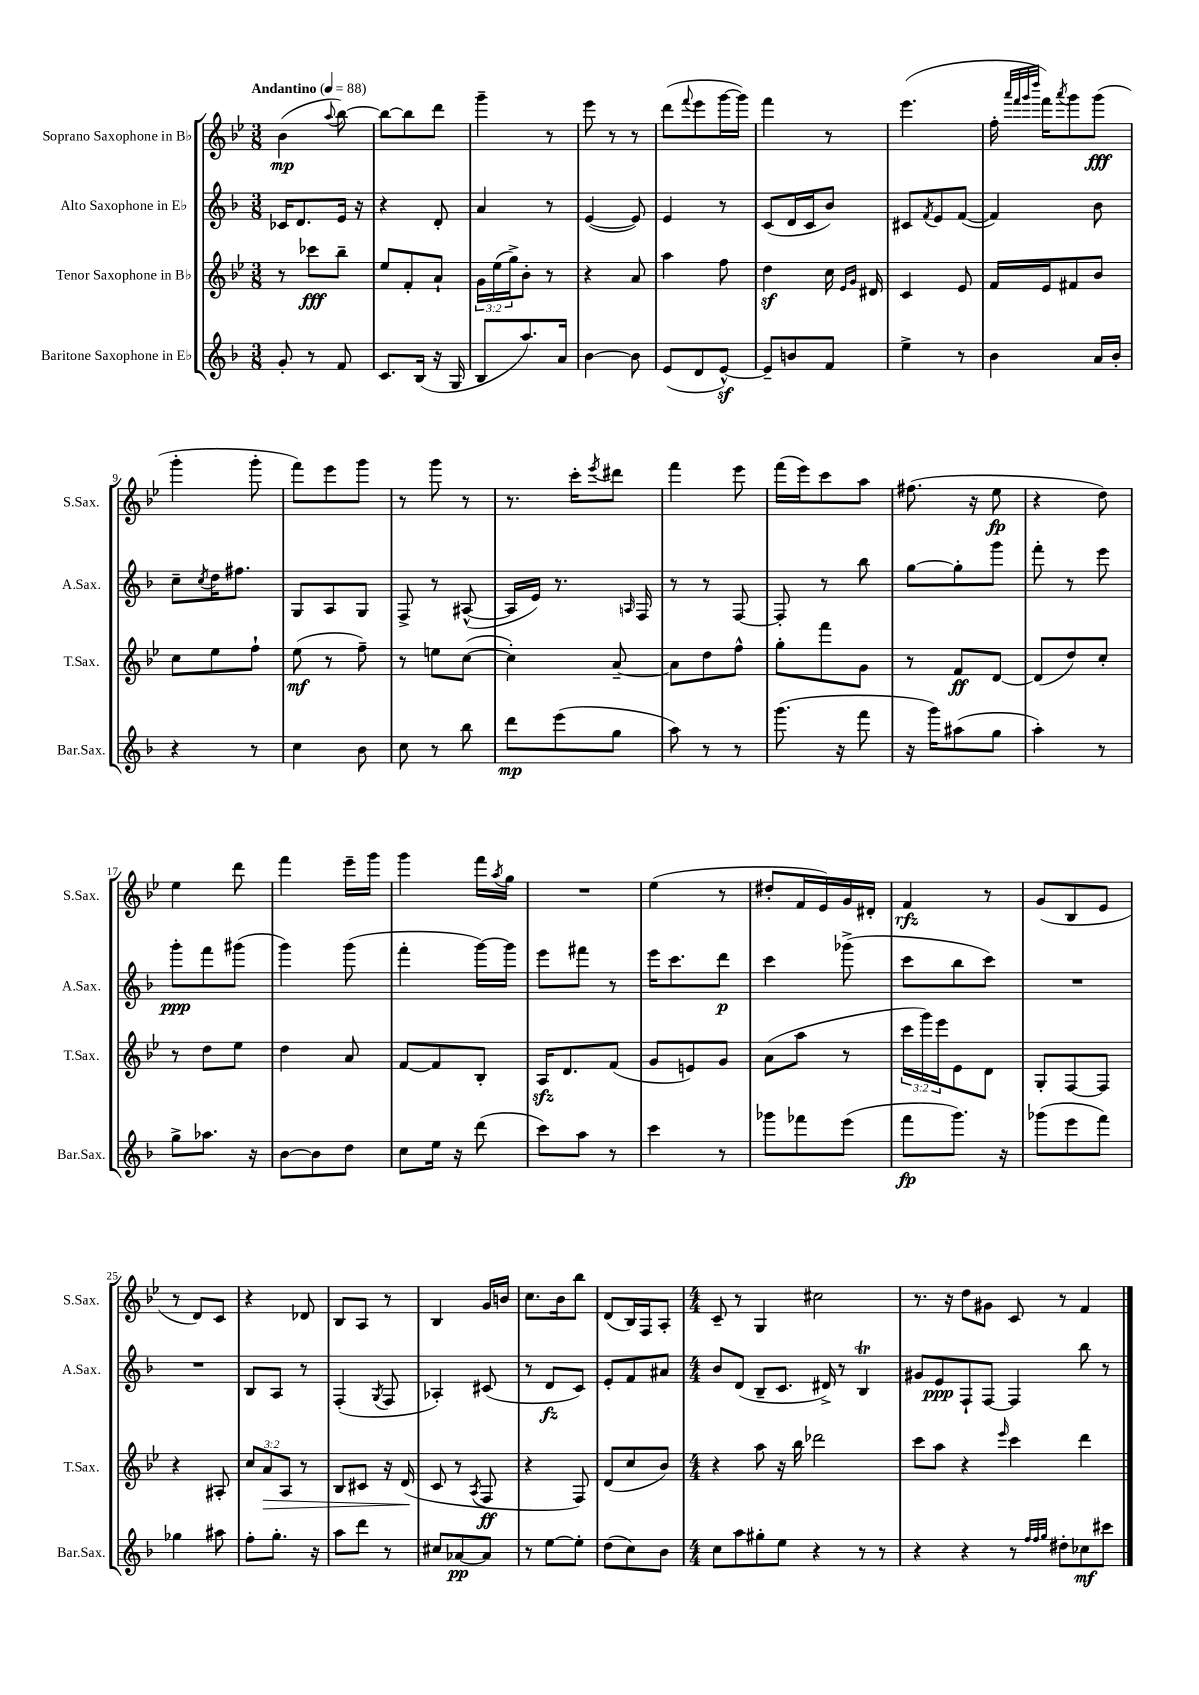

**kern	**dynam	**kern	**dynam	**kern	**dynam	**kern	**dynam
*part4	*part4	*part3	*part3	*part2	*part2	*part1	*part1
*staff4	*staff4	*staff3	*staff3	*staff2	*staff2	*staff1	*staff1
*I"Baritone Saxophone in E♭	*	*I"Tenor Saxophone in B♭	*	*I"Alto Saxophone in E♭	*	*I"Soprano Saxophone in B♭	*
*I'Bar.Sax.	*	*I'T.Sax.	*	*I'A.Sax.	*	*I'S.Sax.	*
*clefG2	*	*clefG2	*	*clefG2	*	*clefG2	*
*k[b-]	*	*k[b-e-]	*	*k[b-]	*	*k[b-e-]	*
*M3/8	*	*M3/8	*	*M3/8	*	*M3/8	*
*MM88	*	*MM88	*	*MM88	*	*MM88	*
=1	=1	=1	=1	=1	=1	=1	=1
!	!	!	!	!	!	!LO:TX:a:B:t=Andantino	!
8g'/	.	8r	.	16c-X/KL	.	(4b-\	mp
.	.	.	.	8.d/	.	.	.
8r	.	8ccc-X\L	fff	.	.	.	.
.	.	.	.	.	.	8qqaa/	.
8f/	.	8bb-~\J	.	16e/Jk	.	[8bb-\)	.
.	.	.	.	16r	.	.	.
=2	=2	=2	=2	=2	=2	=2	=2
8.c/L	.	8ee-/L	.	4r	.	8bb-\L_	.
.	.	8f'/	.	.	.	8bb-\]	.
(16B-/Jk	.	.	.	.	.	.	.
16r	.	8a`/J	.	8d'/	.	8ddd\J	.
16G/	.	.	.	.	.	.	.
=3	=3	=3	=3	=3	=3	=3	=3
8B-/L	.	24g\LL	.	4a/	.	4ggg~\	.
.	.	(24ee-\	.	.	.	.	.
.	.	24gg^\J)	.	.	.	.	.
8.aa/)	.	8b-'\J	.	.	.	.	.
.	.	8r	.	8r	.	8r	.
16a/Jk	.	.	.	.	.	.	.
=4	=4	=4	=4	=4	=4	=4	=4
[4b-\	.	4r	.	([4e/	.	8eee-\	.
.	.	.	.	.	.	8r	.
8b-\]	.	8a/	.	8e/])	.	8r	.
=5	=5	=5	=5	=5	=5	=5	=5
(8e/L	.	4aa\	.	4e/	.	(8ddd\L	.
.	.	.	.	.	.	8qqfff/	.
8d/	.	.	.	.	.	8eee-\	.
[8ez^^/J)	.	8ff\	.	8r	.	[16ggg\L	.
.	.	.	.	.	.	16ggg\JJ])	.
=6	=6	=6	=6	=6	=6	=6	=6
8e~/L]	.	4ddz\	.	(8c/L	.	4fff\	.
8bn/	.	.	.	16d/L	.	.	.
.	.	.	.	16c/J	.	.	.
8f/J	.	16cc\	.	8b-/J)	.	8r	.
.	.	16qqe-/LL	.	.	.	.	.
.	.	16qqg/JJ	.	.	.	.	.
.	.	16d#X/	.	.	.	.	.
=7	=7	=7	=7	=7	=7	=7	=7
4ee^\	.	4c/	.	8c#X/L	.	(4.eee-\	.
.	.	.	.	8qf/	.	.	.
.	.	.	.	8e/	.	.	.
8r	.	8e-/	.	([8f/J	.	.	.
=8	=8	=8	=8	=8	=8	=8	=8
4b-\	.	16f/LL	.	4f/])	.	16ff'\	.
.	.	.	.	.	.	32qqaaa/LLL	.
.	.	.	.	.	.	32qqfff/	.
.	.	.	.	.	.	32qqggg/	.
.	.	.	.	.	.	32qqdddd/JJJ	.
.	.	16e-/J	.	.	.	16fff\KL)	.
.	.	.	.	.	.	8qaaa/	.
.	.	8f#X/	.	.	.	8ggg\	.
16a/LL	.	8b-/J	.	8b-\	.	(8ggg\J	fff
16b-'/JJ	.	.	.	.	.	.	.
!!LO:LB:g=z
=9	=9	=9	=9	=9	=9	=9	=9
4r	.	8cc\L	.	8cc~\L	.	4ggg'\	.
.	.	.	.	8qcc/	.	.	.
.	.	8ee-\	.	16dd\K	.	.	.
.	.	.	.	8.ff#X\J	.	.	.
8r	.	8ff`\J	.	.	.	8ggg'\	.
=10	=10	=10	=10	=10	=10	=10	=10
4cc\	.	(8ee-\	mf	8G/L	.	8fff\L)	.
.	.	8r	.	8A/	.	8eee-\	.
8b-\	.	8ff~\)	.	8G/J	.	8ggg\J	.
=11	=11	=11	=11	=11	=11	=11	=11
8cc\	.	8r	.	8F^/	.	8r	.
8r	.	8een\L	.	8r	.	8ggg\	.
8bb-\	.	([8cc\J	.	([8A#X^^/	.	8r	.
=12	=12	=12	=12	=12	=12	=12	=12
8ddd\L	mp	4cc'\])	.	16A#/LL]	.	8.r	.
.	.	.	.	16e/JJ)	.	.	.
(8eee\	.	.	.	8.r	.	.	.
.	.	.	.	.	.	16ccc'\KL	.
.	.	.	.	.	.	8qeee-/	.
8gg\J	.	[8a~/	.	.	.	8ddd#X\J	.
.	.	.	.	16qqAn/	.	.	.
.	.	.	.	16F/	.	.	.
=13	=13	=13	=13	=13	=13	=13	=13
8aa\)	.	8a\L]	.	8r	.	4fff\	.
8r	.	8dd\	.	8r	.	.	.
8r	.	8ff^^\J	.	[8F/	.	8eee-\	.
=14	=14	=14	=14	=14	=14	=14	=14
(8.ggg\	.	8gg'\L	.	8F'/]	.	(16fff\LL	.
.	.	.	.	.	.	16eee-\J)	.
.	.	8fff\	.	8r	.	8ccc\	.
16r	.	.	.	.	.	.	.
8fff\	.	8g\J	.	8bb-\	.	8aa\J	.
=15	=15	=15	=15	=15	=15	=15	=15
16r	.	8r	.	[8gg\L	.	(8.ff#X\	.
16ggg\KL)	.	.	.	.	.	.	.
(8aa#X\	.	8f/L	ff	8gg'\]	.	.	.
.	.	.	.	.	.	16r	.
8gg\J	.	[8d/J	.	8ggg\J	.	8ee-\	fp
=16	=16	=16	=16	=16	=16	=16	=16
4aa'\)	.	(8d/L]	.	8fff'\	.	4r	.
.	.	8dd/)	.	8r	.	.	.
8r	.	8cc'/J	.	8eee\	.	8dd\)	.
!!LO:LB:g=z
=17	=17	=17	=17	=17	=17	=17	=17
8gg^\L	.	8r	.	8ggg'\L	ppp	4ee-\	.
8.aa-X\J	.	8dd\L	.	8fff\	.	.	.
.	.	8ee-\J	.	(8ggg#X\J	.	8ddd\	.
16r	.	.	.	.	.	.	.
=18	=18	=18	=18	=18	=18	=18	=18
[8b-\L	.	4dd\	.	4ggg\)	.	4fff\	.
8b-\]	.	.	.	.	.	.	.
8dd\J	.	8a/	.	(8ggg\	.	16eee-~\LL	.
.	.	.	.	.	.	16ggg\JJ	.
=19	=19	=19	=19	=19	=19	=19	=19
8cc\L	.	[8f/L	.	4fff'\	.	4ggg\	.
16ee\Jk	.	8f/]	.	.	.	.	.
16r	.	.	.	.	.	.	.
(8ddd\	.	8B-'/J	.	[16ggg\LL)	.	16fff\LL	.
.	.	.	.	.	.	8qaa/	.
.	.	.	.	16ggg\JJ]	.	16gg\JJ	.
=20	=20	=20	=20	=20	=20	=20	=20
8ccc\L)	.	16Azz/KL	.	8eee\L	.	4.r	.
.	.	8.d/	.	.	.	.	.
8aa\J	.	.	.	8fff#X\J	.	.	.
8r	.	(8f/J	.	8r	.	.	.
=21	=21	=21	=21	=21	=21	=21	=21
4ccc\	.	8g/L	.	16eee\KL	.	(4ee-\	.
.	.	.	.	8.ccc\	.	.	.
.	.	8en/)	.	.	.	.	.
8r	.	8g/J	.	8ddd\J	p	8r	.
=22	=22	=22	=22	=22	=22	=22	=22
8ggg-X\L	.	(8a\L	.	4ccc\	.	8dd#X'/L	.
8fff-X\	.	8aa\J	.	.	.	16f/L	.
.	.	.	.	.	.	16e-/)	.
(8eee\J	.	8r	.	(8ggg-X^\	.	16g/	.
.	.	.	.	.	.	16d#X'/JJ	.
=23	=23	=23	=23	=23	=23	=23	=23
8fff\L	fp	24ccc\LL	.	8ccc\L	.	4f/	rfz
.	.	24ggg\)	.	.	.	.	.
.	.	24eee-\J	.	.	.	.	.
8.ggg\J)	.	8e-\	.	8bb-\	.	.	.
.	.	8d\J	.	8ccc\J)	.	8r	.
16r	.	.	.	.	.	.	.
=24	=24	=24	=24	=24	=24	=24	=24
(8ggg-X\L	.	8G'/L	.	4.r	.	(8g/L	.
8eee\	.	[8F/	.	.	.	8B-/	.
8fff\J)	.	8F/J]	.	.	.	8e-/J	.
!!LO:LB:g=z
=25	=25	=25	=25	=25	=25	=25	=25
4gg-X\	.	4r	.	4.r	.	8r	.
.	.	.	.	.	.	8d/L)	.
8aa#X\	.	8A#X'/	.	.	.	8c/J	.
=26	=26	=26	=26	=26	=26	=26	=26
8ff'\L	.	12cc/L	.	8B-/L	.	4r	.
!	!	!	!LO:HP:b	!	!	!	!
.	.	12a/	>	.	.	.	.
8.gg'\J	.	.	.	8A/J	.	.	.
.	.	12A/J	.	.	.	.	.
.	.	8r	.	8r	.	8d-X/	.
16r	.	.	.	.	.	.	.
=27	=27	=27	=27	=27	=27	=27	=27
8aa\L	.	8B-/L	.	(4F'/	.	8B-/L	.
8ddd\J	.	8c#X/J	.	.	.	8A/J	.
.	.	.	.	8qG/	.	.	.
8r	.	16r	.	8F/	.	8r	.
.	.	(16d/	.	.	.	.	.
.	.	.	]	.	.	.	.
=28	=28	=28	=28	=28	=28	=28	=28
8cc#X/L	.	8c/	.	4A-X'/)	.	4B-/	.
[8a-X/	pp	8r	.	.	.	.	.
.	.	8qA/	.	.	.	.	.
8a-/J]	.	8F/	ff	(8c#X/	.	16g/LL	.
.	.	.	.	.	.	16bn/JJ	.
=29	=29	=29	=29	=29	=29	=29	=29
8r	.	4r	.	8r	.	8.cc\L	.
[8ee\L	.	.	.	8d/L	fz	.	.
.	.	.	.	.	.	16b-\k	.
8ee'\J]	.	8F/)	.	8c/J)	.	8bb-\J	.
=30	=30	=30	=30	=30	=30	=30	=30
(8dd\L	.	(8d/L	.	8e'/L	.	(8d/L	.
8cc\)	.	8cc/	.	8f/	.	16B-/L)	.
.	.	.	.	.	.	16F/J	.
8b-\J	.	8b-/J)	.	8a#X/J	.	8A'/J	.
=31	=31	=31	=31	=31	=31	=31	=31
*M4/4	*	*M4/4	*	*M4/4	*	*M4/4	*
8cc\L	.	4r	.	8b-/L	.	8c~/	.
8aa\	.	.	.	(8d/J	.	8r	.
8gg#X'\	.	8aa\	.	8B-~/L	.	4G/	.
8ee\J	.	16r	.	8.c/J	.	.	.
.	.	16bb-\	.	.	.	.	.
4r	.	2ddd-X\	.	.	.	2cc#X\	.
.	.	.	.	16d#X^/)	.	.	.
.	.	.	.	8r	.	.	.
8r	.	.	.	4B-T/	.	.	.
8r	.	.	.	.	.	.	.
=32	=32	=32	=32	=32	=32	=32	=32
4r	.	8ccc\L	.	8g#X/L	.	8.r	.
.	.	8aa\J	.	8e/	ppp	.	.
.	.	.	.	.	.	16r	.
4r	.	4r	.	8F`/	.	8dd\L	.
.	.	.	.	[8F/J	.	8g#X\J	.
.	.	16qqeee-/	.	.	.	.	.
8r	.	4ccc\	.	4F/]	.	8c/	.
32qqff/LLL	.	.	.	.	.	.	.
32qqff/	.	.	.	.	.	.	.
32qqgg/JJJ	.	.	.	.	.	.	.
8dd#X'\L	.	.	.	.	.	8r	.
8cc-X\	mf	4ddd\	.	8bb-\	.	4f/	.
8ccc#X\J	.	.	.	8r	.	.	.
==	==	==	==	==	==	==	==
*-	*-	*-	*-	*-	*-	*-	*-
